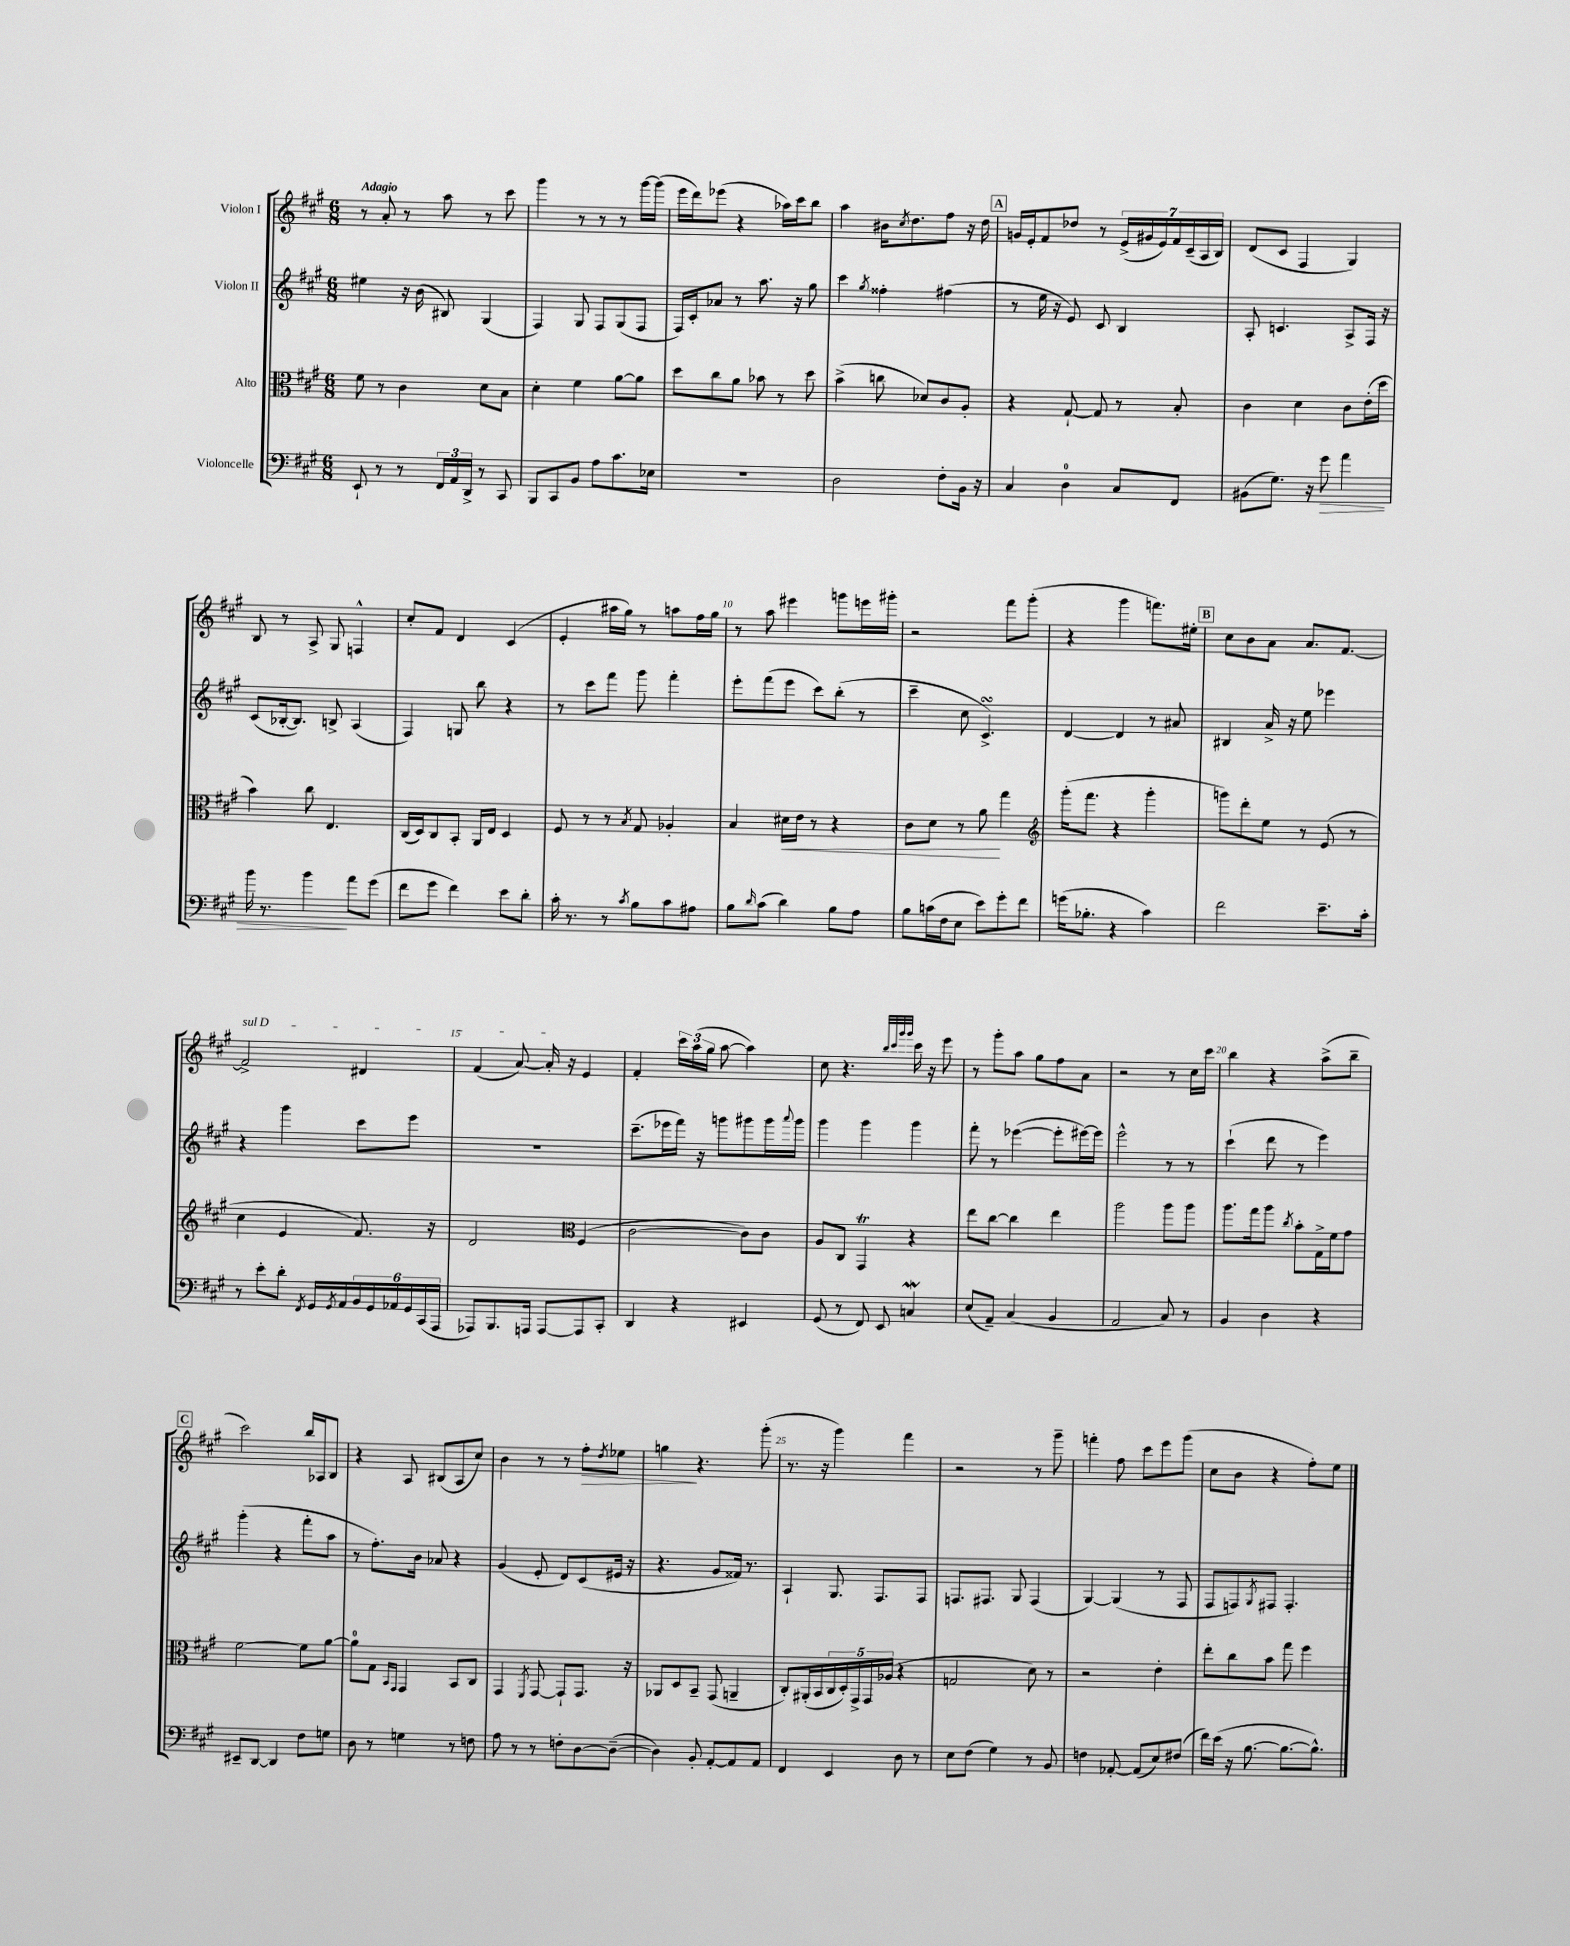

**kern	**kern	**kern	**kern
*staff4	*staff3	*staff2	*staff1
*clefF4	*clefC3	*clefG2	*clefG2
*k[f#c#g#]	*k[f#c#g#]	*k[f#c#g#]	*k[f#c#g#]
*M6/8	*M6/8	*M6/8	*M6/8
8EE`	8f#	4ee#	8r
8r	8r	.	8a'
8r	4c#	16r	8r
.	.	(16b	.
24FF#	.	8B#)	8aa
24AA	.	.	.
24DD^	.	.	.
8r	8d	(4G#	8r
8CC#	8B	.	8ccc#
=	=	=	=
8BBB	4d'	4F#)	4ggg#
8CC#	.	.	.
8BB	4f#	8G#	8r
8A	.	8F#	8r
8.c#	[8a	(8G#	8r
.	8a]	8F#	[16ggg#
16E-	.	.	(16ggg#]
=	=	=	=
2.r	8dd	16F#)	16eee
.	.	16c#'	16ddd)
.	8cc#	8a-	(8eee-
.	8a	8r	4r
.	8b-	8.aa	.
.	8r	.	16aa-)
.	.	16r	16ccc#
.	8dd	8gg#	8bb
=	=	=	=
2D	(4b^	4ccc#	4aa
.	.	8qgg#	.
.	8cc	4ff##'	16b#
.	.	.	8qcc#
.	.	.	8.dd
.	8d-)	.	.
8F#'	8c#	(4ff#	8ff#
16BB	8A'	.	16r
16r	.	.	16dd
=	=	=	=
4C#	4r	8r	16g
.	.	.	16e'
.	.	16ee	8f#
.	.	16r	.
4D	[8G#`	8e)	8dd-
.	8G#]	8c#	8r
8C#	8r	4B	(28e^
.	.	.	28g#
.	.	.	28e)
.	.	.	28f#
8FF#	8B'	.	.
.	.	.	(28c#~
.	.	.	28A
.	.	.	28B)
=	=	=	=
(8BB#	4c#	8A'	(8d
8.G#)	.	4.c	8c#
.	4d	.	4F#
16r	.	.	.
8g#	.	.	.
4a	8c#	8A^	4G#)
.	(16e'	16F#	.
.	16dd	16r	.
=	=	=	=
16b	4b)	(8c#	8B
8.r	.	.	.
.	.	[16B-'	8r
.	.	8.B-])	.
4b	8cc#	.	8A^
.	4.E	8B^	8G#
8a	.	(4A	4F^^
(8g#	.	.	.
=	=	=	=
8f#	(16C#	4F#)	8cc#'
.	16D)	.	.
8g#	8C#	.	8f#
4f#)	8BB'	8G	4d
.	16AA	8bb	.
.	16E	.	.
8e	4D	4r	(4c#
8d'	.	.	.
=	=	=	=
16c#'	8F#	8r	4e'
8.r	.	.	.
.	8r	8ccc#	.
8r	8r	8fff#	16aa#
.	.	.	16gg#)
8qc#	8qB	.	.
8B	8G#	8ggg#	8r
8c#	4A-'	4fff#'	8aa
8A#	.	.	16ff#
.	.	.	16gg#
=	=	=	=
8B	4B	8eee'	8r
16qqd	.	.	.
(8c#	.	(8fff#	8aa
4d)	16d#	8eee	4eee#
.	16e	.	.
.	8r	8ccc#)	.
8B	4r	(8bb'	8ggg
8A	.	8r	16eee
.	.	.	16ggg#'
=	=	=	=
8B	8c#	4ccc#~	2r
(16c	8d	.	.
16F#	.	.	.
8E	8r	8cc#	.
8e)	8a	4.c#^)	.
8g#'	4gg#	.	8fff#
8f#	.	.	(8ggg#'
=	=	=	=
*	*clefG2	*	*
(16g	(16ggg#'	[4d	4r
8.B-'	8.fff#	.	.
4r	4r	4d]	4ggg#
4c#)	4ggg#'	8r	8.fff)
.	.	8a#	.
.	.	.	16ee#'
=	=	=	=
2f#	8ggg)	4B#	8cc#
.	8ddd'	.	8b
.	8ee	16a^	8a
.	.	16r	.
.	8r	8ee	8.a
8.e~	(8e	4eee-	.
.	.	.	[8.f#
.	8r	.	.
16c#'	.	.	.
=	=	=	=
8r	4cc#	4r	2f#^]
8e'	.	.	.
8d'	4e	4ggg#	.
8qFF#	.	.	.
16GG#	.	.	.
8qGG#	.	.	.
16AA	.	.	.
24BB	8.f#)	8ccc#	4d#
24GG#	.	.	.
24AA-	.	.	.
24GG#	.	8eee	.
(24CC#	.	.	.
.	16r	.	.
24AAA	.	.	.
=	=	=	=
8AAA-)	2d	2.r	(4f#
8.BBB	.	.	.
.	.	.	[8a)
16AAA	.	.	.
[8AAA	.	.	16a']
.	.	.	16r
*	*clefC3	*	*
8AAA]	(4F#	.	4e
8CC#'	.	.	.
=	=	=	=
4DD	[2c#	(8.ccc#~	4f#'
.	.	16eee-	.
4r	.	16fff#)	24ccc#
.	.	.	(24aa
.	.	16r	.
.	.	.	24gg#
.	.	8ggg	[8aa
4EE#	8c#])	8ggg#	4aa])
.	8c#	16ggg#	.
.	.	8qqaaa	.
.	.	16ggg#	.
=	=	=	=
(8GG#	8A	4ggg#	8cc#
8r	8C#	.	4.r
8FF#)	4GG#	4ggg#	.
8EE	.	.	.
.	.	.	32qqbb
.	.	.	32qqccc#
.	.	.	32qqggg#
.	.	.	32qqggg#
4C	4r	4ggg#	16ccc#
.	.	.	16r
.	.	.	8eee
=	=	=	=
(8E	8ee	8fff#'	8r
8AA~)	[8cc#	8r	8ggg#'
(4C#	4cc#]	([4eee-	8aa
.	.	.	8gg#
4BB	4ee	8eee-']	8ff#
.	.	[16eee#)	8a
.	.	16eee#]	.
=	=	=	=
2AA	2aa	2eee^^	2r
8C#)	8aa	8r	8r
8r	8aa	8r	16cc#
.	.	.	16ccc#
=	=	=	=
4BB	8.aa	(4ccc#`	4bb
.	16gg#	.	.
4D	8aa	8ddd	4r
.	8qcc#	.	.
.	8b'	8r	.
4r	16G#^	4eee)	(8aa^
.	16f#	.	.
.	8g#	.	8bb~
=	=	=	=
8EE#~	[2f#	(4ggg#'	2ccc#)
[8DD	.	.	.
4DD]	.	4r	.
8F#	8f#]	8fff#'	16bb
.	.	.	16A-
8G	[8a	8aa	8B
=	=	=	=
8D	8a]	8r	4r
8r	8G#	8.ff#')	.
.	16qqBB	.	.
.	16qqGG#	.	.
4G	4GG#	.	8A
.	.	16b	.
.	.	8a-	(8B#
8r	8BB	4r	8A
8F	8C#	.	8cc#)
=	=	=	=
8A	4GG#	(4g#	4b
8r	.	.	.
.	8qFF#	.	.
8r	[8GG#	8e'	8r
8F'	8GG#`]	8d)	8r
[8D	8.GG#	(8c#	8ff#'
.	.	.	8qdd
(8D~_	.	16e#	8ee-
.	16r	16r	.
=	=	=	=
4D])	8AA-	4.r	4gg
.	8D	.	.
8BB'	8BB~	.	4.r
[8AA'	(8GG#	8g#	.
8AA]	4AA~	16f##)	.
.	.	8.r	.
8AA	.	.	(8ggg#'
=	=	=	=
4FF#	8C#')	4A`	8.r
.	(16AA#'	.	.
.	16BB	.	16r
4EE	20C#	8.G#	4ggg#)
.	20D')	.	.
.	20GG#^	.	.
.	20GG#	.	.
.	.	8.F#	.
.	(20A-	.	.
8D	4r	.	4fff#
8r	.	8F#	.
=	=	=	=
8E	2G	8.F	2r
(8F#	.	.	.
.	.	8.F#	.
4G#)	.	.	.
.	.	8G#	.
8r	8d)	(4F#	8r
8BB	8r	.	8ggg#~
=	=	=	=
4F	2r	[4G#)	4fff'
[8AA-'	.	(4G#]	8ff#
(8AA-]	.	.	8ccc#
8E)	4e'	8r	8eee
(8F#	.	8F#	(8ggg#
=	=	=	=
16f#)	8ee'	8F#	8cc#
(16e	.	.	.
16r	8cc#	8F)	8b
[8.B	.	.	.
.	.	8qG#	.
.	8b	8F#	4r
8.B_	8gg#	4.F#'	.
.	4ff#	.	8ff#')
8.B^^])	.	.	.
.	.	.	8ee
==	==	==	==
*-	*-	*-	*-
